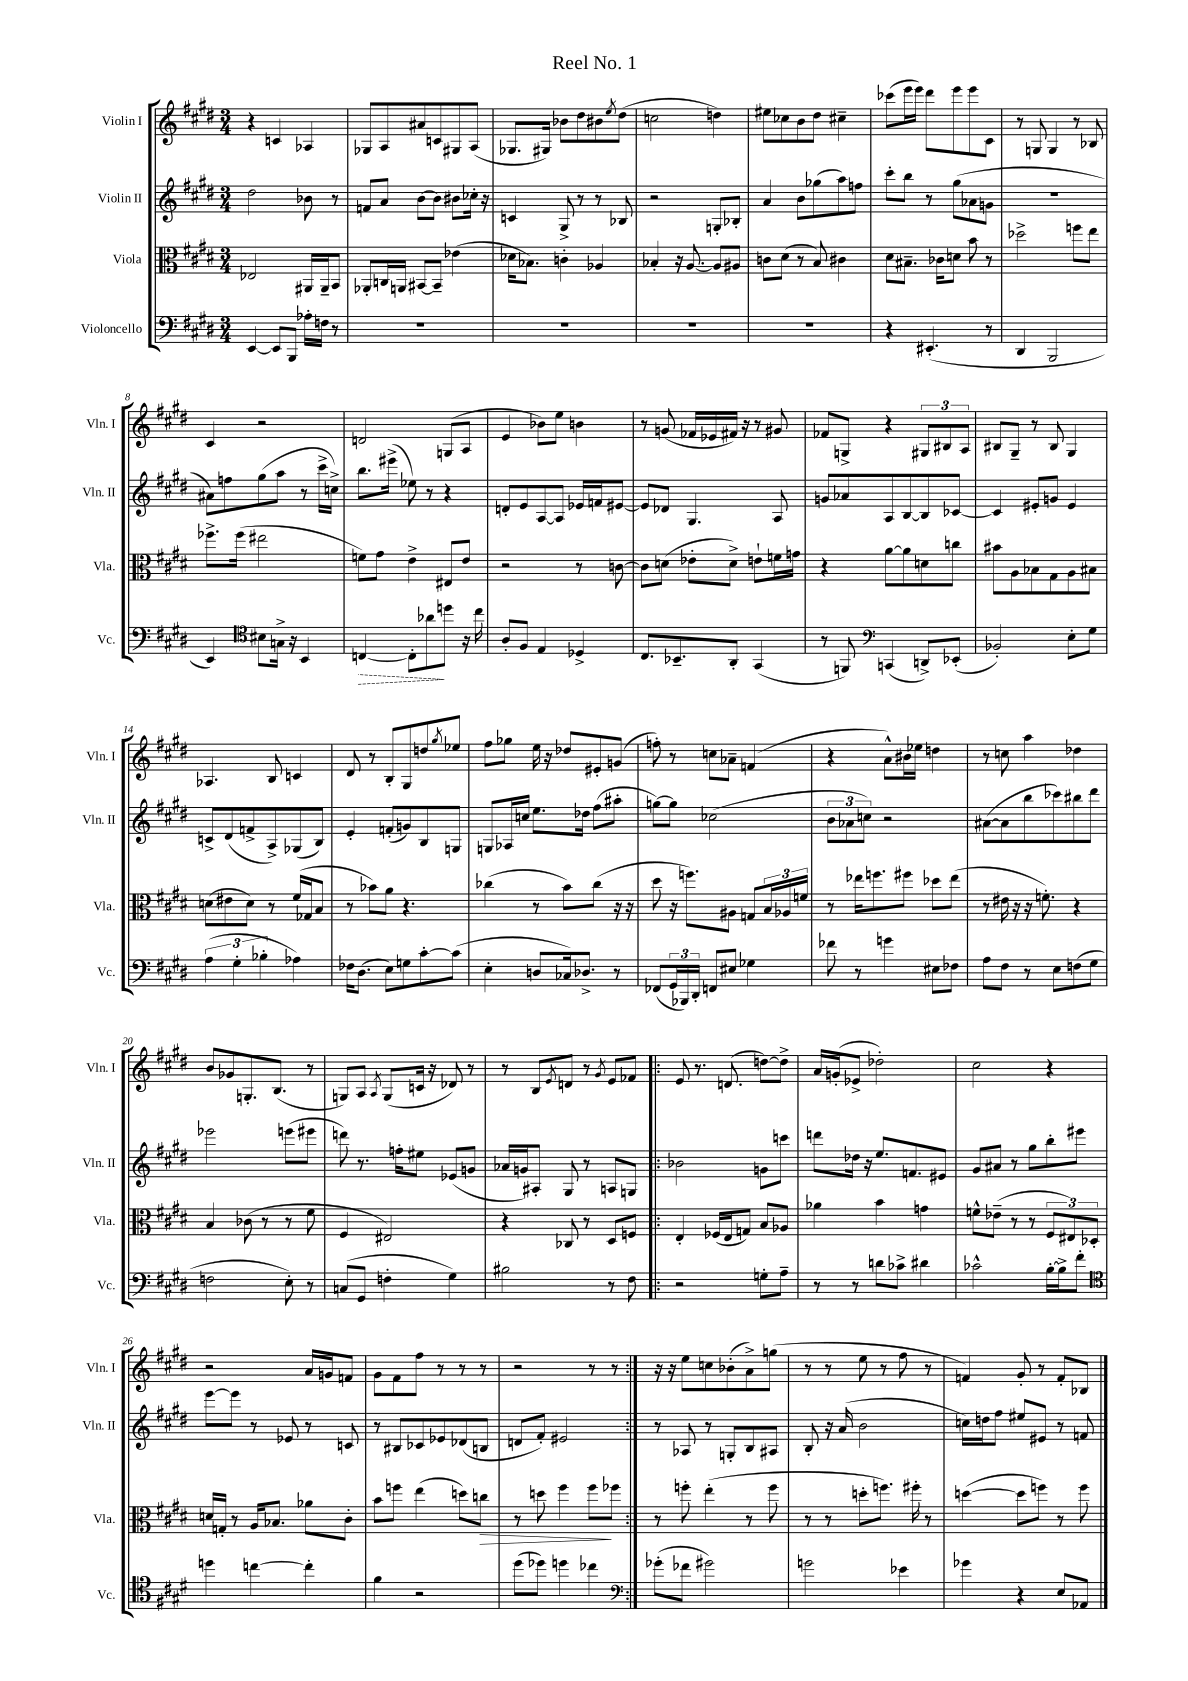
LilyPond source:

\header { title = "Reel No. 1" }
<<
\new StaffGroup <<
\new Staff = "s0" \with { instrumentName = "Violin I" shortInstrumentName = "Vln. I" } {
    \clef treble \key e \major \numericTimeSignature \time 3/4
    r4 c'4 aes4 |
    ges8 a8 ais'8 c'8 gis8 a8( |
    ges8. gis16) bes'8 dis''8 bis'8 \acciaccatura { e''8 } dis''8( |
    c''2 d''4) |
    eis''8 ces''8 b'8 dis''8 cis''4-- |
    ces'''8( e'''16 e'''16) dis'''8 e'''8 e'''8 cis'8 |
    r8 g8 g4 r8 bes8 |
    cis'4 r2 |
    d'2 g8( a8 |
    e'4 bes'8) e''8 b'4 |
    r8 g'8( fes'16 ees'16 fis'16) r16 r8 gis'8 |
    fes'8 g8-> r4 \tuplet 3/2 { gis8 bis8 a8 } |
    bis8 gis8-- r8 bis8 gis4 |
    aes4. b8 c'4 |
    dis'8 r8 b8-. gis8 d''8 \acciaccatura { gis''8 } ees''8 |
    fis''8 ges''8 e''16 r16 des''8 eis'8-. g'8( |
    f''8-.) r8 c''8 aes'8-- f'4( |
    r4 a'8-^) bis'16 ees''16 d''4 |
    r8 c''8 a''4 des''4 |
    b'8 ges'8 g8.-. b8.( r8 |
    g8) a8 \acciaccatura { a8 } g8( c'16 r16 des'8) r8 |
    r8 b8 \acciaccatura { e'8 } d'8 r8 \acciaccatura { gis'8 } e'8 fes'8 |
    \repeat volta 2 { e'8 r8. d'8.( d''8~) d''8-> |
    a'16 g'16-.( ees'8-> des''2-.) |
    cis''2 r4 |
    r2 a'16 g'16 f'8 |
    gis'8 fis'8 fis''8 r8 r8 r8 |
    r2 r8 r8 | }
    r16 r16 e''8 c''8 bes'8-.( a'8->) g''8( |
    r8 r8 e''8 r8 fis''8 r8 |
    f'4) gis'8-. r8 f'8-. bes8 \bar "|." |
}
\new Staff = "s1" \with { instrumentName = "Violin II" shortInstrumentName = "Vln. II" } {
    \clef treble \key e \major \numericTimeSignature \time 3/4
    dis''2 bes'8 r8 |
    f'8 a'8 b'8~ b'8 bis'8 ces''16-. r16 |
    c'4 gis8-> r8 r8 bes8 |
    r2 g8-. bes8-. |
    a'4 b'8 ges''8( a''8) f''8 |
    cis'''8-. b''8 r8 gis''8( aes'8 g'8 |
    R2. |
    ais'8) f''8 gis''8( a''8 r8 cis'''16-> c''16->) |
    b''8. eis'''16->( ees''8) r8 r4 |
    d'8-. e'8 a8~ a8 ees'16 f'16 eis'8~ |
    eis'8 des'8 gis4. a8 |
    g'8 aes'8 a8 b8~ b8 ces'8~ |
    ces'4 eis'8-. g'8 eis'4 |
    c'8-> dis'8( f'8-> a8->) ges8( b8) |
    e'4-. f'8-.( g'8) b8 g8 |
    g8 aes16 c''16 e''8. des''16 fis''8( ais''8-. |
    g''8~) g''8 ces''2( |
    \tuplet 3/2 { b'8 aes'8 c''8) } r2 |
    ais'8~( ais'8 b''8 ces'''8) bis''8 dis'''8 |
    ees'''2 e'''8( eis'''8 |
    d'''8) r8. f''16-. eis''8 ees'8( g'8 |
    aes'16 g'16) ais8-. gis8 r8 a8 g8 |
    \repeat volta 2 { bes'2 g'8 c'''8 |
    d'''8 des''16 r16 e''8. f'8. eis'8 |
    gis'8 ais'8 r8 gis''8 b''8-. eis'''8 |
    e'''8~ e'''8 r8 ees'8 r8 c'8 |
    r8 bis8 ces'8 ees'8 des'8( b8 |
    d'8 fis'8-.) eis'2 | }
    r8 aes8 r8 g8-. b8 ais8 |
    b8-. r16 a'16( b'2 |
    c''16) d''16 fis''8 eis''8 eis'8 r8 f'8 \bar "|." |
}
\new Staff = "s2" \with { instrumentName = "Viola" shortInstrumentName = "Vla." } {
    \clef alto \key e \major \numericTimeSignature \time 3/4
    ees2 ais,16 ais,16-- b,8 |
    aes,8-. c16 a,16 bis,8~ bis,8-- ees'4( |
    des'16 bes8.) c'4-. aes4 |
    bes4-. r16 a8.~ a8 ais8 |
    c'8 dis'8( r8 b8) cis'4 |
    dis'8 bis8.-- ces'16 d'8 b'8 r8 |
    des''2-> f''8 e''8 |
    fes''8.-> fes''16( eis''2 |
    f'8) gis'8 e'4-> eis8 e'8 |
    r2 r8 c'8~ |
    c'8 d'8( ees'8-. d'8->) e'8-! f'16 g'16 |
    r4 a'8~ a'8 d'8 c''8 |
    bis'8 a8 bes8 gis8 a8 bis8 |
    d'8( eis'8 d'8) r8 fis'16( ges16 b8 |
    r8 bes'8) a'8 r4. |
    ces''4( r8 b'8) ces''8( r16 r16 |
    dis''8 r16 f''8.) ais8 g8 \tuplet 3/2 { b16 aes16 f'16 } |
    r8 ees''16 f''8. fis''8 des''8 ees''8( |
    r8 eis'16 r16 r16 f'8.-.) r4 |
    b4 ces'8( r8 r8 fis'8 |
    fis4 eis2) |
    r4 ces8 r8 dis8 f8 |
    \repeat volta 2 { e4-. fes16( e16 g8) b8 aes8 |
    aes'4 b'4 g'4 |
    f'8-^ ees'8--( r8 r8 \tuplet 3/2 { fis8 eis8) des8-. } |
    d'16 g16-. r8 a16 bes8. aes'8 cis'8-. |
    b'8 f''8 e''4( d''8) c''8\> |
    r8 d''8 fis''4 fis''8\! fes''8 | }
    r8 f''8-. e''4-.( r8 f''8 |
    r8 r8 d''8-. f''8.) fis''16-. r8 |
    d''4~( d''8 f''8) r8 f''8 \bar "|." |
}
\new Staff = "s3" \with { instrumentName = "Violoncello" shortInstrumentName = "Vc." } {
    \clef bass \key e \major \numericTimeSignature \time 3/4
    e,4~ e,8 b,,8 aes16-. f16 r8 |
    R2. |
    R2. |
    R2. |
    R2. |
    r4 eis,4.-.( r8 |
    dis,4 b,,2 |
    e,4) \clef tenor bis8 g16-> r16 b,4 |
    \once \override Hairpin.style = #'dashed-line c4~\> c8-. aes'8\! d''8 r16 cis''16 |
    a8-. fis8 e4 des4-> |
    cis8. bes,8.-- a,8-. gis,4( |
    r8 f,8) \clef bass c,4( d,8->) ees,8-.( |
    bes,2-.) e8-. gis8 |
    \tuplet 3/2 { a4( gis4-. bes4-. } aes4) |
    fes16 dis8.( e8) g8 cis'8~-. cis'8( |
    e4-. d8 ces16) des8.-> r8 |
    fes,8( \tuplet 3/2 { gis,16 bes,,16) dis,16-. } f,8 eis8 ges4 |
    fes'8 r8 g'4 eis8 fes8 |
    a8 fis8 r8 e8 f8( gis8 |
    f2 e8-.) r8 |
    c8( gis,8 f4-. gis4) |
    bis2 r8 fis8 |
    \repeat volta 2 { r2 g8-. a8-- |
    r8 r8 d'8 ces'8-> dis'4 |
    ces'2-^ b16~-. b16-> fis'8-. |
    \clef tenor d''4 c''4~ c''4-. |
    fis'4 r2 |
    dis''8( des''8) d''4 ces''4 | }
    \clef bass ges'8-.( fes'8 gis'2) |
    g'2 ees'4 |
    ges'4 r4 e8 aes,8 \bar "|." |
}
>>
>>
